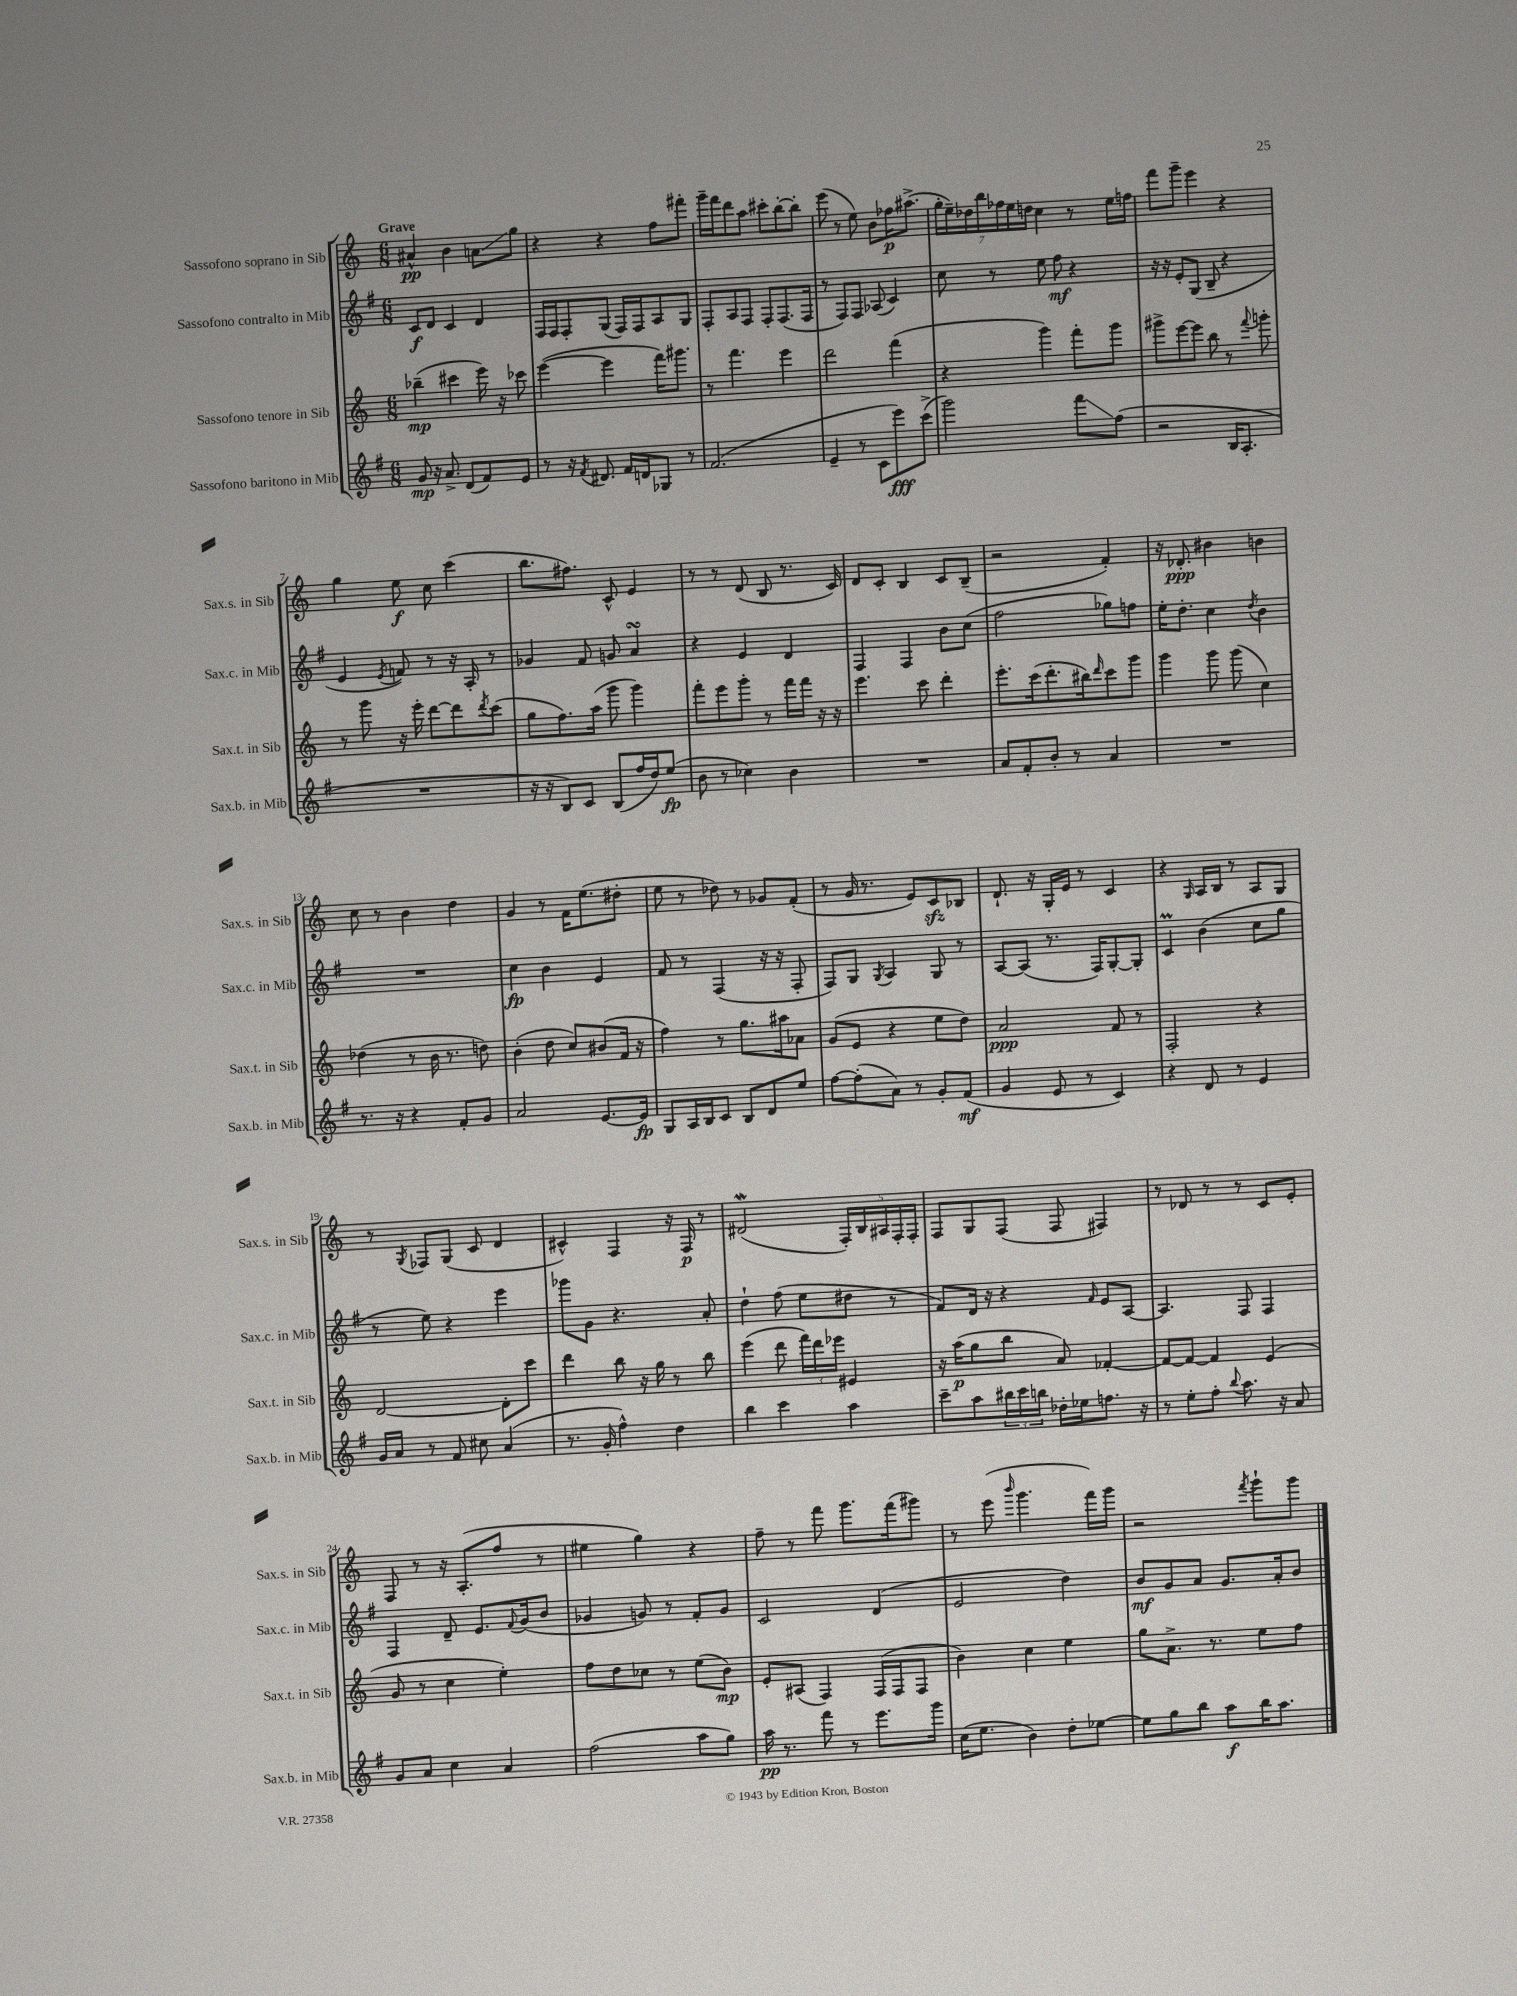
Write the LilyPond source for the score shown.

<<
\new StaffGroup <<
\new Staff = "s0" \with { instrumentName = "Sassofono soprano in Sib" shortInstrumentName = "Sax.s. in Sib" } {
    \clef treble \key c \major \numericTimeSignature \time 6/8 \tempo "Grave"
    ais'4-^\pp b'4 a'8\glissando g''8 |
    r4 r4 f''8 fis'''8-. |
    g'''16-- f'''16 d'''8 a''8 cis'''8-. b''8~-. b''8-. |
    e'''8( r8 e''8) b'8 fes''16\p ais''8.->( |
    \tuplet 7/4 { g''16-. e''16--) des''16 b''16 fes''16 e''16 d''16 } c''4 r8 e''16 f''16 |
    f'''8 g'''8-- e'''4 r4 |
    g''4 e''8\f c''8 c'''4( |
    b''8. fis''8.) c'8-^ e'4 |
    r8 r8 d'8( b8 r8. c'16) |
    d'8 c'8-. b4 c'8 b8--( |
    r2 f'4-.) |
    r16 des'8.-.\ppp bis'4 b'4 |
    c''8 r8 b'4 d''4 |
    g'4 r8 f'16 e''8.( dis''8-. |
    e''8 r8 des''8) r8 ges'8 f'8-.( |
    r8 g'16 r8. e'8) c'8\sfz bes8 |
    d'8.-! r16 g16-. e'16 r8 c'4 |
    r4 \grace { g16 } a16 b16 r8 a8 g8 |
    r8 \acciaccatura { g8 } fes8 g8( c'8 d'4 |
    cis'4-^) f4 r16 f16\p r8 |
    dis'2\mordent( \tuplet 5/4 { f16-.) b16 ais16 f16-. f16-. } |
    f8 g8 f8( f8 fis4) |
    r8 des'8 r8 r8 c'8 e'8-. |
    f8 r8 r16 a8.-.( f''8 r8 |
    eis''4 g''4) r4 |
    f''8-- r8 f'''8 g'''8. f'''16( gis'''8) |
    r8 e'''8( \grace { b'''16 } g'''4. f'''16) g'''16 |
    r2 \acciaccatura { f'''8 } g'''8-! g'''8 \bar "|." |
}
\new Staff = "s1" \with { instrumentName = "Sassofono contralto in Mib" shortInstrumentName = "Sax.c. in Mib" } {
    \clef treble \key g \major \numericTimeSignature \time 6/8
    c'8\f d'8 c'4 d'4 |
    fis16 fis16 fis8-. g8( fis16) fis16 a8 g8 |
    fis8-. a8 fis8 fis8-. fis8.( fis16 |
    r8 fis8) fis8 aes8( c'4) |
    c''8 r8 e''8 fis''8\mf r4 |
    r16 r16 e'8-. g8( b8-- r4 |
    e'4 \acciaccatura { e'8 } f'8) r8 r16 a16-. r8 |
    ges'4 fis'8 g'8 a'4\turn |
    r4 e'4 d'4 |
    fis4 fis4 b'8 c''8( |
    fis''2 ges''8) f''8 |
    e''16-. d''8.-. c''4 \acciaccatura { d''8 } b'4 |
    R2. |
    c''4\fp b'4 e'4 |
    fis'8 r8 fis4( r16 r16 fis8-. |
    fis8) g8 \acciaccatura { g8 } a4 g8 r8 |
    a8~ a8( r8. fis16) g8~-. g8-. |
    c'4\prall b'4( c''8 g''8 |
    r8 e''8) r4 e'''4 |
    ges'''8 g'8 r4. a'8-. |
    d''4-! fis''8( e''8 dis''8 r8 |
    fis'8) d'16 r16 r4 \grace { fis'16 } e'8 a8~ |
    a4. fis8 fis4 |
    fis4 d'8-- e'8. \appoggiatura { fis'8 } g'16( b'8 |
    ges'4 g'8) r8 fis'8-. g'8 |
    c'2 d'4( |
    e'2 d''4) |
    b'8\mf g'8 a'8 g'8. a'16-. b'8 \bar "|." |
}
\new Staff = "s2" \with { instrumentName = "Sassofono tenore in Sib" shortInstrumentName = "Sax.t. in Sib" } {
    \clef treble \key c \major \numericTimeSignature \time 6/8
    bes''4--\mp( cis'''4 e'''16) r16 ces'''8 |
    e'''4~( e'''4 f'''16) gis'''8. |
    r8 f'''4. e'''4 |
    d'''2 f'''4( |
    r4 g'''4) f'''8-. g'''8 |
    gis'''8-> e'''8~ e'''8 b''8 r8 \appoggiatura { f'''8 } g'''8-. |
    r8 g'''8 r16 e'''16-. d'''8~ d'''8 \acciaccatura { d'''8 } c'''8( |
    g''8 f''8.) a''16( g'''8 g'''4) |
    f'''8-. e'''8 g'''8-. r8 f'''16 f'''16 r16 r16 |
    e'''4. c'''8 d'''4-. |
    e'''8.-. c'''16( d'''8.-. bis''16) \grace { d'''16 } c'''8 g'''8 |
    g'''4 g'''8 g'''8( c''4) |
    des''4( r8 b'16 r8. d''8) |
    b'4-.( d''8 c''8) bis'8( f'16 r16 |
    f''4) r8 g''8. ais''16 aes'8 |
    g'8( e'8 r4 e''8 d''8) |
    a'2\ppp f'8 r8 |
    f2-. r4 |
    d'2~ d'8-. c'''8 |
    d'''4 b''8 r16 g''16 r8 b''8 |
    e'''4( d'''8 \tuplet 3/2 { f'''16) d'''16 ees'''16 } eis'4 |
    r16 a''16\p( g''8 b''8 a'8) fes'4~-. |
    fes'8~ fes'8~ fes'4 e'4( |
    g'8 r8 c''4 e''4-.) |
    f''8 d''8 ces''8 r8 e''8( b'8\mp) |
    e'8-. ais8( f4) f16( f16 f8 |
    b'4) c''4 e''4 |
    g''8 a'8.-> r8. e''8 f''8 \bar "|." |
}
\new Staff = "s3" \with { instrumentName = "Sassofono baritono in Mib" shortInstrumentName = "Sax.b. in Mib" } {
    \clef treble \key g \major \numericTimeSignature \time 6/8
    g'8\mp r16 a'8.-> d'8( fis'8) e'8 |
    r8 r16 \acciaccatura { fis'8 } dis'8. fis'16 d'16 ges8 r8 |
    fis'2.( |
    e'4-- r8 c'8 e'''8\fff) c'''8->( |
    g'''2) fis'''8\glissando fis''8( |
    r2 b16 a8.-. |
    R2. |
    r16 r16 b8) c'8 b8( fis''16 d''16) e''8\fp( |
    b'8 r8 ces''4) b'4 |
    R2. |
    a'8 fis'8-. b'8-. r8 a'4 |
    R2. |
    r8. r16 r4 fis'8-. g'8 |
    a'2 e'8.~ e'16\fp |
    g8 a16 b16 c'8 b8 d'8 e''8 |
    fis''8~ fis''8-.( a'8) r8 g'8-. fis'8\mf( |
    g'4 e'8 r8 c'4) |
    r4 d'8 r8 e'4 |
    g'16 a'16 r8 fis'8 cis''8 a'4( |
    r8. g'16-. fis''4-^) d''4 |
    b''4 c'''4 a''4 |
    c'''8-- a''8 \tuplet 3/2 { bis''16 c'''16 b''16 } des''16-. ees''16 f''8. r16 |
    r8 e''8-. fis''8-. \appoggiatura { b''8 } a''8. r16 a'8 |
    g'8 a'8 c''4 a'4 |
    fis''2( a''8 g''8) |
    a''16\pp r8. fis'''8 r8 e'''8. g'''16 |
    c''16( e''8. b'4) d''8-. ees''8~ |
    ees''8 g''8 b''8 a''8\f b''16 a''8. \bar "|." |
}
>>
>>
